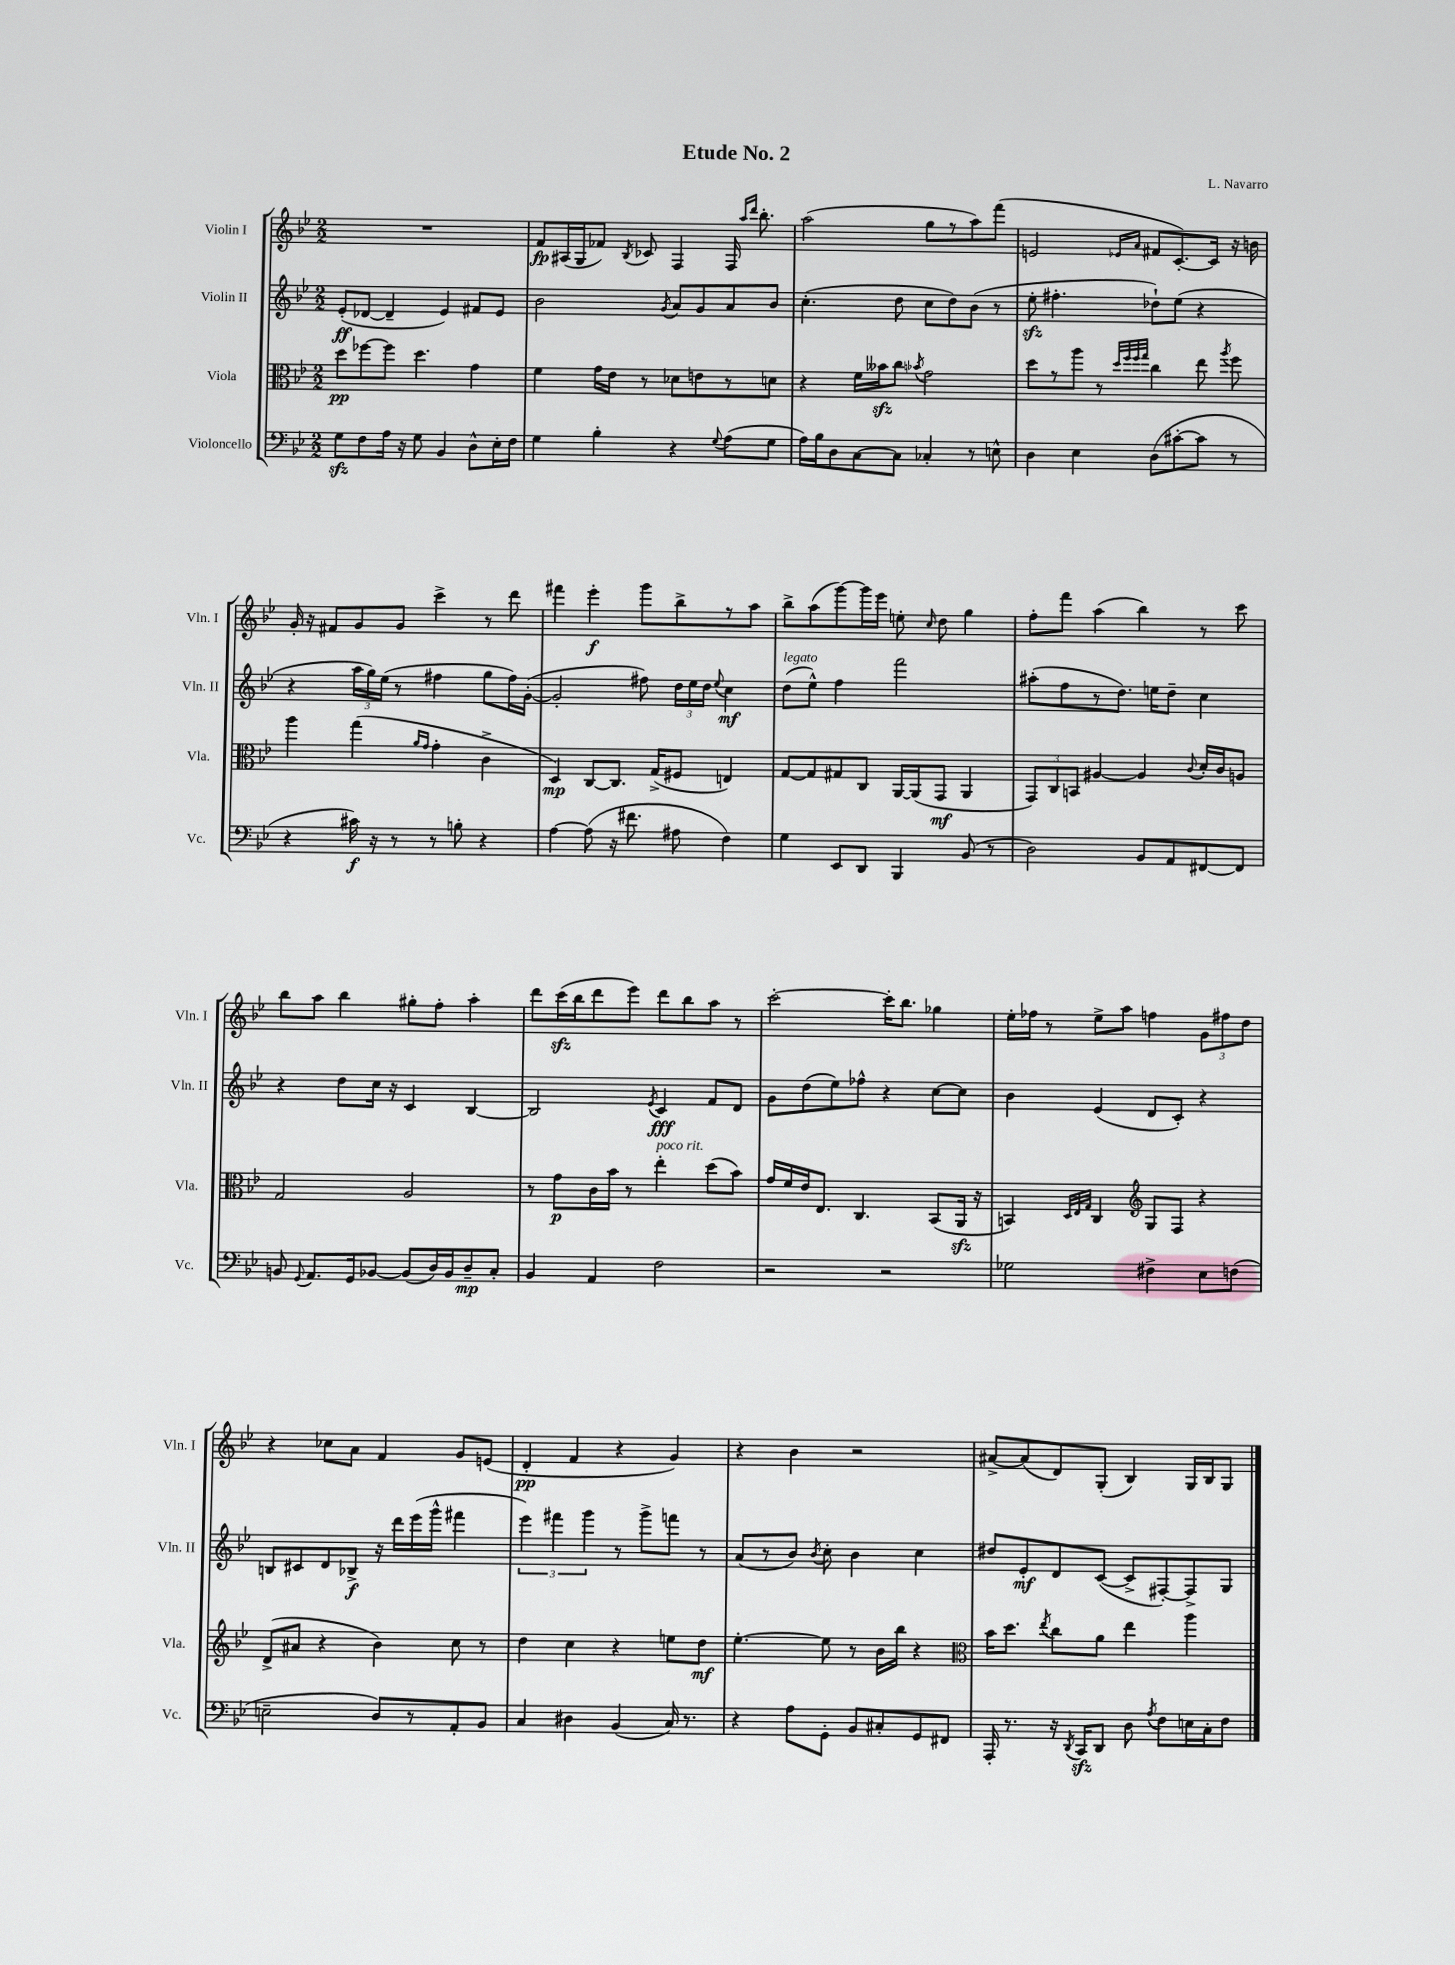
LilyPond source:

\header { title = "Etude No. 2" composer = "L. Navarro" }
<<
\new StaffGroup <<
\new Staff = "s0" \with { instrumentName = "Violin I" shortInstrumentName = "Vln. I" } {
    \clef treble \key bes \major \numericTimeSignature \time 2/2
    \autoBeamOff R1 |
    f'8[\fp ais16( g16 fes'8]) \acciaccatura { bes8 } ces'8 f4 f16 \grace { a''16[ d'''16] } bes''8.-. |
    a''2( g''8[ r8 a''8) f'''8]( |
    e'2 \grace { ees'16[ a'16] } fis'8[ c'8.~-.) c'16] r16 b'16 |
    g'16-. r16 fis'8[ g'8 g'8] c'''4-> r8 d'''8 |
    fis'''4 ees'''4-.\f g'''8[ bes''8-> r8 a''8] |
    bes''8[-> a''8( g'''8~) g'''16 ees'''16] e''8-. \grace { c''16 } d''8 g''4 |
    f''8[-. f'''8] a''4( bes''4) r8 c'''8 |
    bes''8[ a''8] bes''4 gis''8[-. f''8]-. a''4-. |
    d'''8[ c'''16\sfz( bes''16 d'''8 ees'''8]) d'''8[ bes''8 a''8] r8 |
    c'''2~-. c'''16[-. bes''8.] ges''4 |
    ees''16[-. fes''16] r8 ees''8[-> a''8] f''4 \tuplet 3/2 { g'8[ fis''8 d''8] } |
    r4 ces''8[ a'8] f'4 g'8[ e'8]( |
    d'4-.\pp f'4 r4 g'4) |
    r4 bes'4 r2 |
    ais'8[~-> ais'8( d'8) g8]-.( bes4) g16[ bes16 g8] \bar "|." |
}
\new Staff = "s1" \with { instrumentName = "Violin II" shortInstrumentName = "Vln. II" } {
    \clef treble \key bes \major \numericTimeSignature \time 2/2
    \autoBeamOff ees'8[-.\ff( des'8]~ des'4-- ees'4) fis'8[ ees'8] |
    bes'2 \acciaccatura { g'8 } a'8[ g'8 a'8 bes'8] |
    c''4.-.( d''8 c''8[ d''8) bes'8]( r8 |
    ees''8-.\sfz fis''4.-. des''8[-!) ees''8]( r4 |
    r4 \tuplet 3/2 { a''16[ g''16) ees''16]( } r8 fis''4 g''8[ fis''16) g'16]~-.( |
    g'2-. fis''8) \tuplet 3/2 { d''16[ ees''16 d''16] } \appoggiatura { ees''8 } c''4\mf |
    d''8[^\markup { \italic "legato" }( ees''8]-^) f''4 f'''2 |
    ais''8[-.( f''8 r8 d''8.]) e''16[ d''8]-- c''4 |
    r4 d''8[ c''16] r16 c'4 bes4~ |
    bes2 \acciaccatura { ees'8 } c'4\fff f'8[ d'8] |
    g'8[ d''8( ees''8) fes''8]-^ r4 c''8[~ c''8] |
    bes'4 ees'4( d'8[ c'8]-.) r4 |
    b8[ cis'8 d'8 bes8]->\f r16 d'''16[ ees'''16( g'''16]-^ fis'''4 |
    \tuplet 3/2 { ees'''4) fis'''4 g'''4 } r8 g'''8[-> f'''8] r8 |
    a'8[( r8 bes'8]) \acciaccatura { bes'8 } c''8-. bes'4 c''4 |
    dis''8[ ees'8-.\mf d'8 c'8]~( c'8[-> fis8~-.) fis8-> g8] \bar "|." |
}
\new Staff = "s2" \with { instrumentName = "Viola" shortInstrumentName = "Vla." } {
    \clef alto \key bes \major \numericTimeSignature \time 2/2
    \autoBeamOff d''8[\pp fes''8~ fes''8] d''4. g'4 |
    f'4 g'16[ ees'16] r8 des'8[ e'8 r8 d'8] |
    r4 f'16[ beses'16\sfz c''8] \acciaccatura { bes'8 } g'2 |
    d''8[ r8 a''8] r8 \grace { d''32[ f''32 f''32 g''32] } c''4 ees''8 \acciaccatura { a''8 } f''8 |
    a''4 g''4( \grace { a'16[ g'16] } g'4-. c'4-> |
    d4\mp) c8[~ c8.] g16[->( fis8] e4) |
    g8[~ g8 gis8 c8] a,16[~ a,16( g,8]\mf a,4 |
    \tuplet 3/2 { g,8[) c8 b,8] } ais4~ ais4 \appoggiatura { c'8 } d'16[-. c'16 a8] |
    g2 a2 |
    r8 g'8[\p c'16 bes'16] r8 ees''4-.^\markup { \italic "poco rit." } d''8[( bes'8]) |
    g'16[ f'16 ees'16 ees8.] c4. bes,8[( a,16]\sfz r16 |
    b,4) \grace { d32[ ees32 g32] } c4 \clef treble g8[ f8] r4 |
    d'8[->( ais'8] r4 bes'4) c''8 r8 |
    d''4 c''4 r4 e''8[ d''8]\mf |
    ees''4.~-. ees''8 r8 bes'16[ bes''16] r4 |
    \clef alto bes'16[ d''8.] \acciaccatura { ees''8 } c''8[ a'8] ees''4 a''4 \bar "|." |
}
\new Staff = "s3" \with { instrumentName = "Violoncello" shortInstrumentName = "Vc." } {
    \clef bass \key bes \major \numericTimeSignature \time 2/2
    \autoBeamOff g8[\sfz f8 a16] r16 g8 bes,4 d8[-^ ees16-. f16] |
    g4 bes4-. r4 \appoggiatura { g8 } a8[( g8] |
    a16[) bes16 d8 c8~ c8] ces4-. r8 e8-^ |
    d4 ees4 d8[( cis'8~-. cis'8] r8 |
    r4 cis'16\f) r16 r8 r8 b8-. r4 |
    a4~ a8( r16 fis'8. ais8 f4) |
    g4 ees,8[ d,8] bes,,4 bes,8( r8 |
    d2) bes,8[ a,8 fis,8~ fis,8] |
    b,8 \appoggiatura { g,8 } a,8.[ g,16 bes,8]~ bes,8[( d16) bes,16 d8--\mp c8]-. |
    bes,4 a,4 f2 |
    r2 r2 |
    ges2 fis4-> ees8[ f8]( |
    e2-- d8[) r8 a,8-. bes,8] |
    c4 dis4 bes,4( c16) r8. |
    r4 a8[ g,8]-. bes,8[ cis8-. g,8 fis,8] |
    a,,16-. r8. r16 \acciaccatura { d,8 } c,16[\sfz d,8] d8 \acciaccatura { a8 } f8[ e16 c16-. f8] \bar "|." |
}
>>
>>
\layout { \context { \Score \remove "Bar_number_engraver" } }
